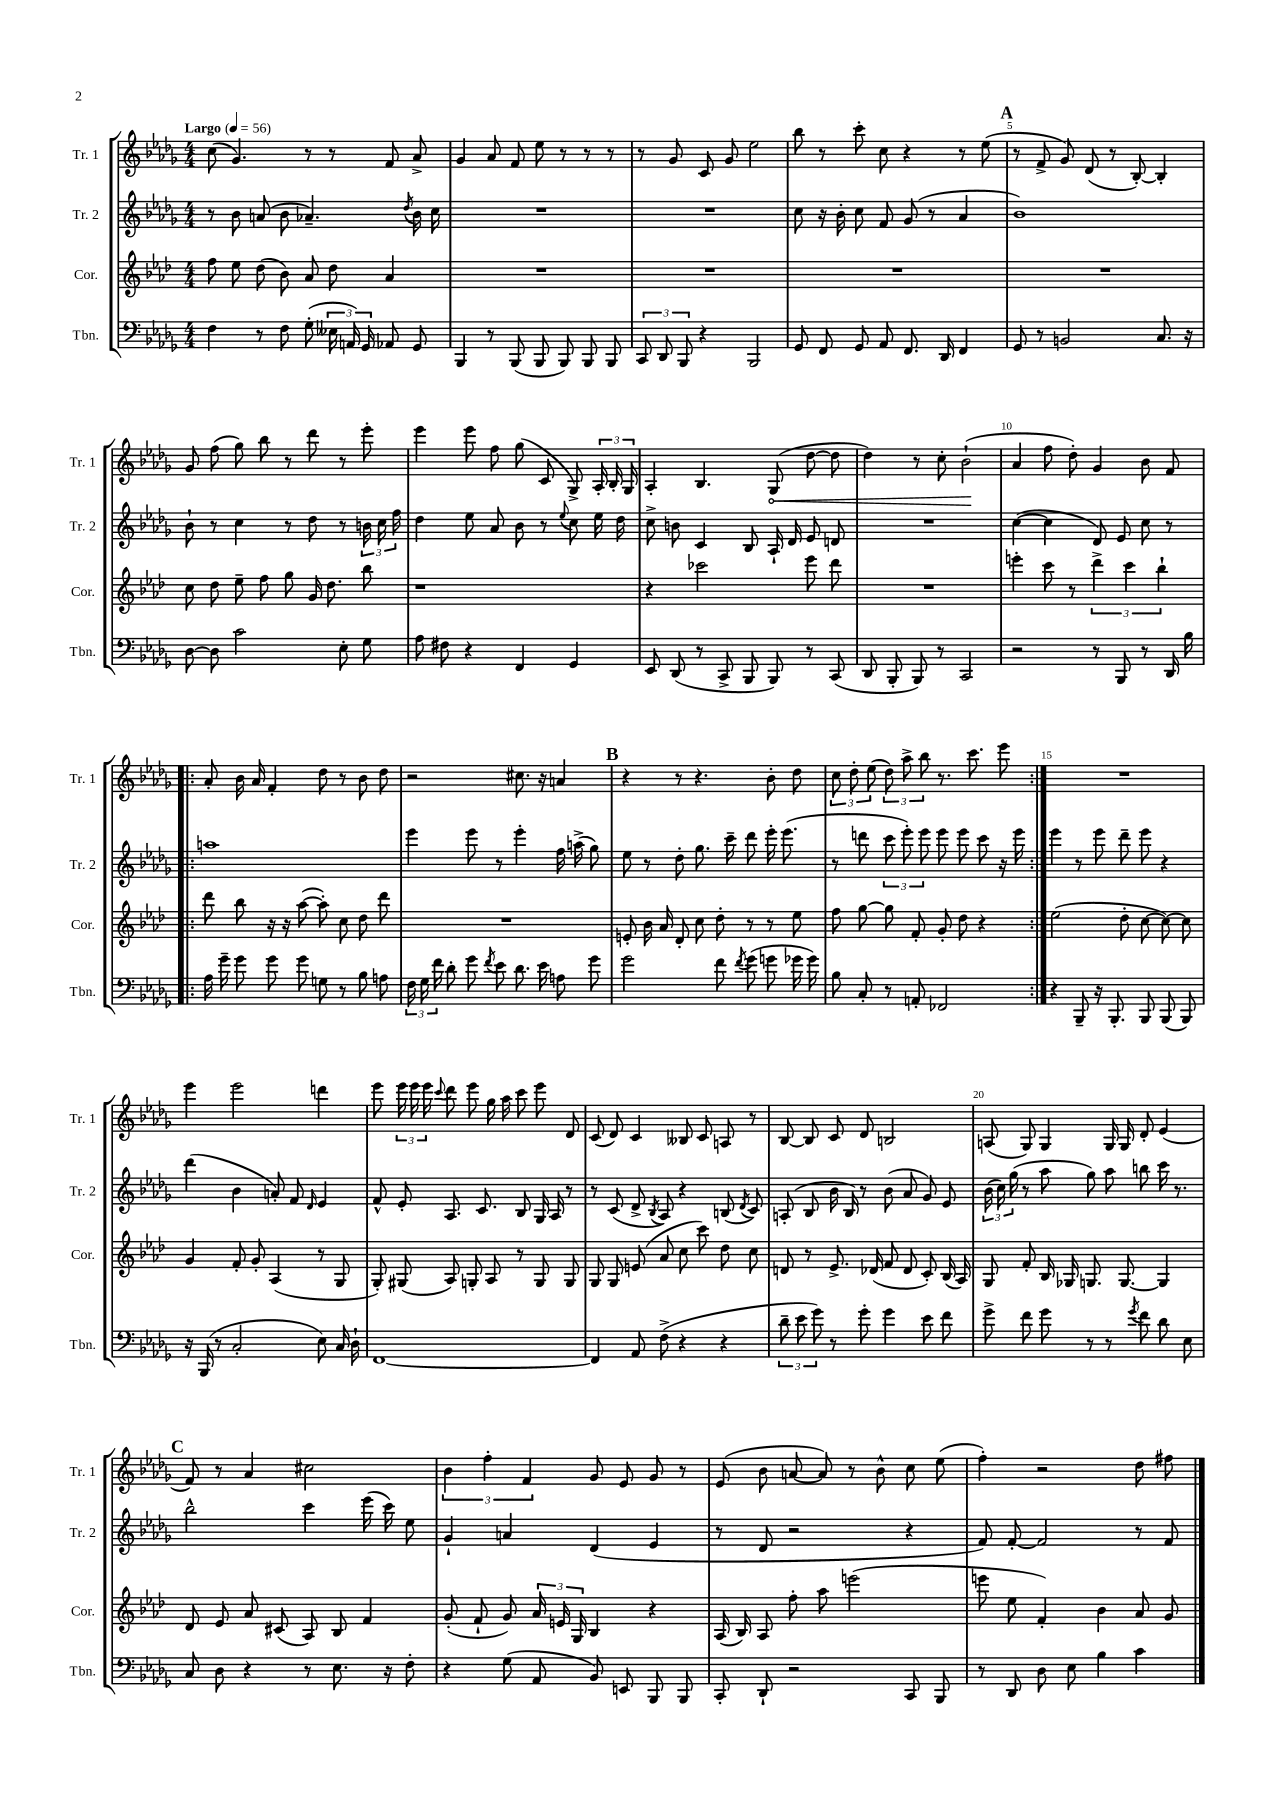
<<
\new StaffGroup <<
\new Staff = "s0" \with { instrumentName = "Tr. 1" shortInstrumentName = "Tr. 1" } {
    \clef treble \key des \major \numericTimeSignature \time 4/4 \tempo "Largo" 4 = 56
    \autoBeamOff c''8( ges'4.) r8 r8 f'8 aes'8-> |
    ges'4 aes'8 f'8 ees''8 r8 r8 r8 |
    r8 ges'8 c'8 ges'8 ees''2 |
    bes''8 r8 c'''8-. c''8 r4 r8 ees''8( |
    \mark \markup { \bold "A" } r8 f'8-> ges'8) des'8( r8 bes8~-.) bes4-. |
    ges'8 f''8( ges''8) bes''8 r8 des'''8 r8 ees'''8-. |
    ees'''4 ees'''8 f''8 ges''8( c'8 ges8->) \tuplet 3/2 { aes16-. bes16-. ges16 } |
    aes4-. bes4. \once \override Hairpin.circled-tip = ##t ges8\<( des''8~ des''8 |
    des''4) r8 c''8-. bes'2-!\!( |
    aes'4 f''8 des''8-.) ges'4 bes'8 f'8 |
    \repeat volta 2 { aes'8-. bes'16 aes'16 f'4-. des''8 r8 bes'8 des''8 |
    r2 cis''8. r16 a'4 |
    \mark \markup { \bold "B" } r4 r8 r4. bes'8-. des''8 |
    \tuplet 3/2 { c''8 des''8-. ees''8( } \tuplet 3/2 { des''8) aes''8-> bes''8 } r8. c'''8. ees'''8 | }
    R1 |
    ees'''4 ees'''2 d'''4 |
    ees'''8 \tuplet 3/2 { ees'''16 ees'''16 ees'''16 } \appoggiatura { c'''8 } des'''8 ees'''8 ges''16 aes''16 c'''8 ees'''8 des'8 |
    c'8( des'8) c'4 beses8 c'8 a8 r8 |
    bes8~ bes8 c'8 des'8 b2 |
    a8( ges8) ges4 ges16 ges16 des'8-. ees'4( |
    \mark \markup { \bold "C" } f'8) r8 aes'4 cis''2 |
    \tuplet 3/2 { bes'4 f''4-. f'4 } ges'8 ees'8 ges'8 r8 |
    ees'8( bes'8 a'8~ a'8) r8 bes'8-^ c''8 ees''8( |
    f''4-.) r2 des''8 fis''8 \bar "|." |
}
\new Staff = "s1" \with { instrumentName = "Tr. 2" shortInstrumentName = "Tr. 2" } {
    \clef treble \key des \major \numericTimeSignature \time 4/4
    \autoBeamOff r8 bes'8 a'8( bes'8 aes'4.--) \acciaccatura { des''8 } bes'16 c''16 |
    R1 |
    R1 |
    c''8 r16 bes'16-. c''8 f'8 ges'8( r8 aes'4 |
    \mark \markup { \bold "A" } bes'1) |
    bes'8-! r8 c''4 r8 des''8 r8 \tuplet 3/2 { b'16 c''16 f''16 } |
    des''4 ees''8 aes'8 bes'8 r8 \appoggiatura { ees''8 } c''8 ees''16 des''16 |
    c''8-> b'8 c'4 bes8 aes16-! des'16 ees'8 d'8 |
    R1 |
    c''4~( c''4 des'8) ees'8 c''8 r8 |
    \repeat volta 2 { a''1 |
    ees'''4 ees'''8 r8 ees'''4-. f''16 a''16->( ges''8) |
    \mark \markup { \bold "B" } ees''8 r8 des''8-. ges''8. c'''16-- des'''8 ees'''16-. ees'''8.( |
    r8 d'''8 \tuplet 3/2 { c'''8 ees'''8-.) ees'''8 } ees'''8 ees'''8 c'''8 r16 ees'''16 | }
    ees'''4 r8 ees'''8 des'''8-- ees'''8 r4 |
    des'''4( bes'4 a'8-.) f'8 \grace { des'16 } ees'4 |
    f'8-^ ees'8-. aes8. c'8. bes8 ges16 aes16 r8 |
    r8 c'8( des'8-> \acciaccatura { bes8 } aes8) r4 b8( \acciaccatura { des'8 } c'8) |
    a8-.( bes8 bes'16 bes16) r8 bes'8( aes'8 ges'8) ees'8 |
    \tuplet 3/2 { bes'16( c''16) ges''16( } r8 aes''8 ges''8) aes''8 b''8 c'''16 r8. |
    \mark \markup { \bold "C" } bes''2-^ c'''4 ees'''16( c'''16) ees''8 |
    ges'4-! a'4 des'4( ees'4 |
    r8 des'8 r2 r4 |
    f'8) f'8~-. f'2 r8 f'8 \bar "|." |
}
\new Staff = "s2" \with { instrumentName = "Cor." shortInstrumentName = "Cor." } {
    \clef treble \key aes \major \numericTimeSignature \time 4/4
    \autoBeamOff f''8 ees''8 des''8( bes'8) aes'8 des''8 aes'4 |
    R1 |
    R1 |
    R1 |
    \mark \markup { \bold "A" } R1 |
    c''8 des''8 ees''8-- f''8 g''8 g'16 des''8. bes''8 |
    r1 |
    r4 ces'''2 ees'''8 des'''8 |
    R1 |
    e'''4-. c'''8 r8 \tuplet 3/2 { des'''4-> c'''4 bes''4-! } |
    \repeat volta 2 { des'''8 bes''8 r16 r16 aes''8~( aes''8-.) c''8 des''8 des'''8 |
    R1 |
    \mark \markup { \bold "B" } e'8-. bes'16 aes'16 des'8-. c''8 des''8-. r8 r8 ees''8 |
    f''8 g''8~ g''8 f'8-. g'8-. des''8 r4 | }
    ees''2( des''8-. c''8~ c''8~) c''8 |
    g'4 f'8-. g'8-. aes4( r8 g8 |
    g8-.) gis8( aes8) g8-. aes8 r8 g8 g8 |
    g8 g8 e'8( aes'8 c''8 c'''8) des''8 c''8 |
    d'8 r8 ees'8.-> des'16( f'8 des'8 c'8-.) bes16( aes16) |
    g8 f'8-. bes16 ges16 g8. g8.~ g4 |
    \mark \markup { \bold "C" } des'8 ees'8 aes'8 cis'8( aes8) bes8 f'4 |
    g'8-.( f'8-! g'8) \tuplet 3/2 { aes'16 e'16 g16 } bes4 r4 |
    aes16( bes16) aes8 f''8-. aes''8 e'''2( |
    e'''8 ees''8 f'4-.) bes'4 aes'8 g'8 \bar "|." |
}
\new Staff = "s3" \with { instrumentName = "Tbn." shortInstrumentName = "Tbn." } {
    \clef bass \key des \major \numericTimeSignature \time 4/4
    \autoBeamOff f4 r8 f8 ges8-.( \tuplet 3/2 { eeses16 a,16) ges,16 } aes,8 ges,8 |
    bes,,4 r8 bes,,8( bes,,8 bes,,8) bes,,8 bes,,8 |
    \tuplet 3/2 { c,8 des,8 bes,,8 } r4 bes,,2 |
    ges,8 f,8 ges,8 aes,8 f,8. des,16 f,4 |
    \mark \markup { \bold "A" } ges,8 r8 b,2 c8. r16 |
    des8~ des8 c'2 ees8-. ges8 |
    aes8 fis8 r4 f,4 ges,4 |
    ees,8 des,8( r8 c,8-> bes,,8 bes,,8) r8 c,8( |
    des,8 bes,,8-. bes,,8) r8 c,2 |
    r2 r8 bes,,8 r8 des,16 bes16 |
    \repeat volta 2 { aes16 ges'16-- ges'8 ges'8 ges'8 g8 r8 bes8 a8 |
    \tuplet 3/2 { f16 ges16 f'16 } des'8-. ges'8 \acciaccatura { f'8 } ees'8 des'8. ees'16 a8 ges'8 |
    \mark \markup { \bold "B" } ges'2 f'8 \acciaccatura { f'8 } ges'8( g'8 ges'16 ges'16) |
    bes8 c8-. r8 a,8-. fes,2 | }
    r4 bes,,8-- r16 bes,,8.-. bes,,8 bes,,8( bes,,8) |
    r16 bes,,16( r8 c2-. ees8) c16 des16-! |
    f,1~ |
    f,4 aes,8 f8->( r4 r4 |
    \tuplet 3/2 { des'8-- ees'8 ges'8) } r8 ges'8-. ges'4 ees'8 f'8 |
    ges'8-> f'8 ges'8 r8 r8 \acciaccatura { ges'8 } f'8 des'8 ees8 |
    \mark \markup { \bold "C" } c8 des8 r4 r8 ees8. r16 f8-. |
    r4 ges8( aes,8 bes,8) e,8 bes,,8 bes,,8 |
    c,8-. des,8-! r2 c,8 bes,,8 |
    r8 des,8 des8 ees8 bes4 c'4 \bar "|." |
}
>>
>>
\layout { \context { \Score \override BarNumber.break-visibility = ##(#f #t #t) barNumberVisibility = #(every-nth-bar-number-visible 5) } }
